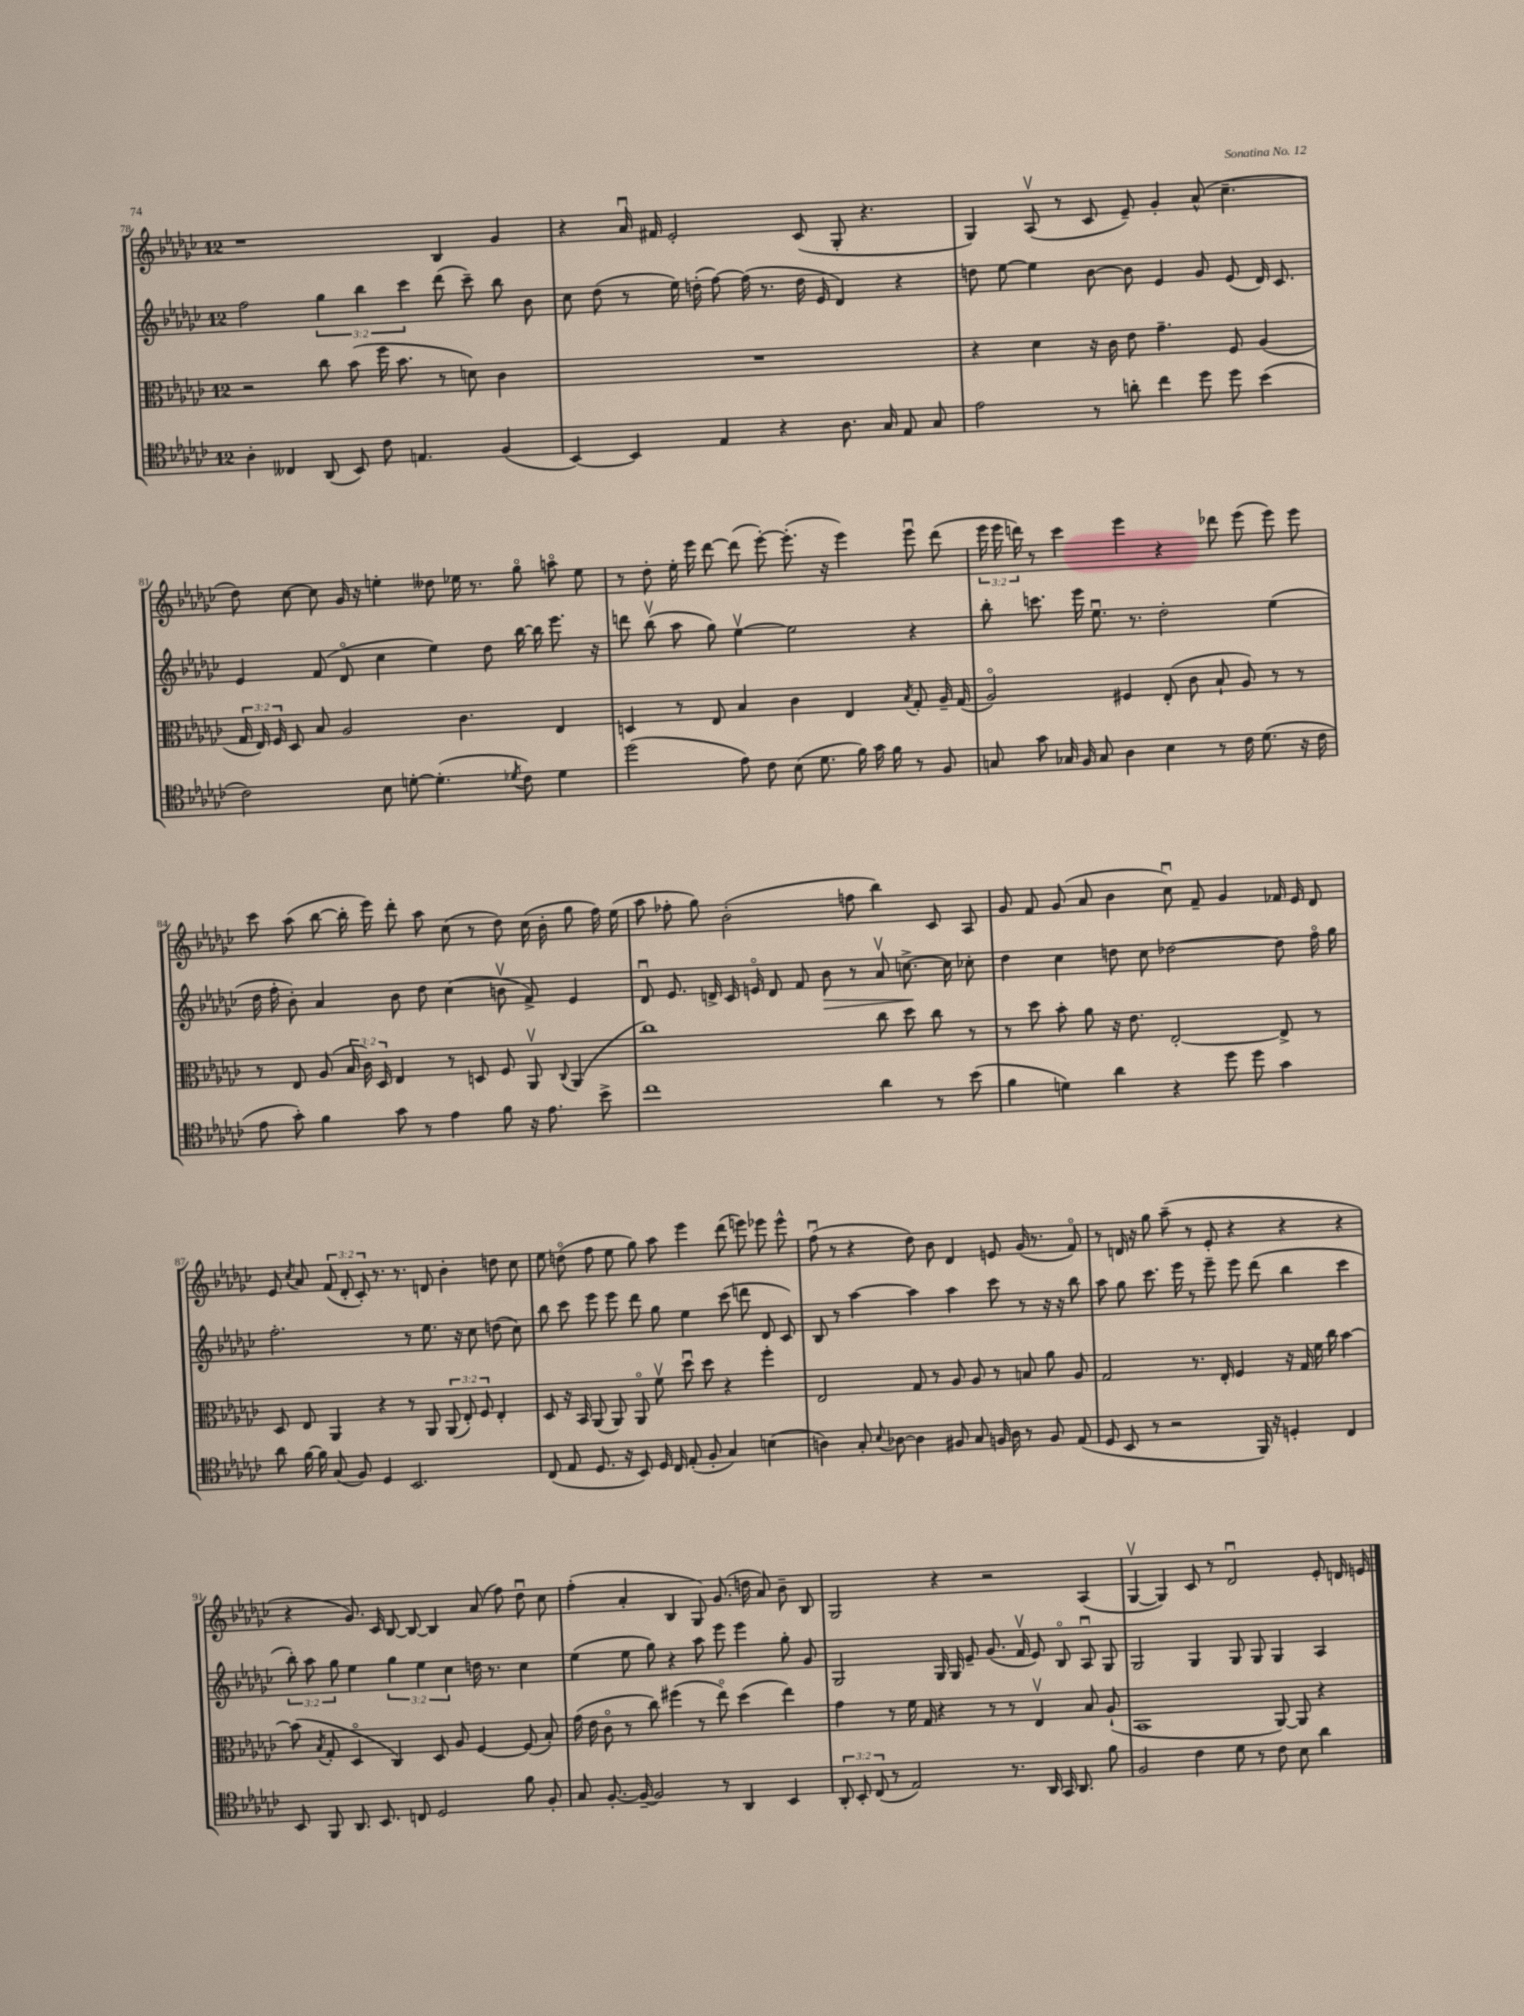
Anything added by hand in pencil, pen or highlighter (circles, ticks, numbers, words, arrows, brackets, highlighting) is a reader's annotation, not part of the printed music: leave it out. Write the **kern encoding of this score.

**kern	**kern	**kern	**dynam	**kern
*part4	*part3	*part2	*part2	*part1
*staff4	*staff3	*staff2	*staff2	*staff1
*clefC4	*clefC3	*clefG2	*	*clefG2
*k[b-e-a-d-g-c-]	*k[b-e-a-d-g-c-]	*k[b-e-a-d-g-c-]	*	*k[b-e-a-d-g-c-]
*M12/8	*M12/8	*M12/8	*	*M12/8
=78	=78	=78	=78	=78
4A-'\	2r	2ff\	.	1r
4C--X/	.	.	.	.
(8AA-/	8cc-\	6gg-\	.	.
8BB-/)	(8b-\	.	.	.
.	.	6bb-\	.	.
8c-\	16ff\	.	.	.
.	8.b-\	.	.	.
.	.	6ccc-\	.	.
4.En/	.	.	.	.
.	8r	(8ddd-\	.	4B-/
.	8dn\)	8ccc-~\)	.	.
(4F/	4c-\	8bb-\	.	4g-/
.	.	8b-\	.	.
=79	=79	=79	=79	=79
[4BB-/)	1.r	8cc-\	.	4r
.	.	(8dd-\	.	.
4BB-/]	.	8r	.	16a-u/
.	.	.	.	16f#X/
.	.	16ee-\)	.	2e-'/
.	.	(16ddn'\	.	.
4E-/	.	[8ff\)	.	.
.	.	(16ff\]	.	.
.	.	8.r	.	.
4r	.	.	.	.
.	.	16dd\	.	(8c-/
.	.	16e-/	.	.
8.A-\	.	4d-/)	.	8G-'/
.	.	.	.	4.r
16G-/	.	.	.	.
8E-/	.	4r	.	.
8G-/	.	.	.	.
=80	=80	=80	=80	=80
2e-\	4r	8ddn\	.	4G-/)
.	.	[8ee-\	.	.
.	4d-\	4ee-\]	.	(8A-v/
.	.	.	.	8r
8r	16r	[8b-\	.	8c-/
.	16c-\	.	.	.
8an'\	8e-\	8b-\]	.	8e-~/)
4cc-\	4.g-~\	4e-/	.	4g-'/
8dd-\	.	8g-/	.	(8a-^^/
8dd-\	8F/	(8e-/	.	4.cc-~\
(4b-\	(4A-/	16d-/)	.	.
.	.	8.c-/	.	.
!!LO:LB:g=z
=81	=81	=81	=81	=81
2c-\)	24G-/	4e-/	.	8dd-\)
.	24E-/)	.	.	.
.	24F/	.	.	.
.	8D-/	.	.	[8cc-\
.	8B-/	(8f/	.	8cc-\]
.	2A-/	8d-/	.	16g-/
.	.	.	.	16r
8B-\	.	4cc-\	.	4een'\
[8dn'\	.	.	.	.
(4.d'\]	.	4ee-\)	.	8dd--X\
.	4.c-\	.	.	16ee-X\
.	.	.	.	8.r
.	.	8dd-\	.	.
8qd-X/	.	.	.	.
8c-\)	.	[16bb-\	.	8gg-\
.	.	16bb-\]	.	.
4d-\	4E-/	8.eee-\	.	8aan\
.	.	.	.	8ee-\
.	.	16r	.	.
=82	=82	=82	=82	=82
(2dd-\	4Dn/	8dddn\	.	8r
.	.	(8bb-v\	.	8dd-'\
.	8r	8aa-\	.	16ee-'\
.	.	.	.	16eee-\
.	8E-/	8gg-\)	.	[8ddd-\
8e-\)	4B-/	[4ee-v\	.	(8ddd-\]
8c-\	.	.	.	[8eee-'\)
(8B-\	4c-\	2ee-\]	.	(8.eee-'\]
8.d-\	.	.	.	.
.	.	.	.	16r
.	4E-/	.	.	4eee-\)
16f\)	.	.	.	.
16g-\	.	.	.	.
16f\	.	.	.	.
.	8qB-/	.	.	.
8r	8G-'/	4r	.	8eee-u\
8F/	16A-~/	.	.	(8ddd-\
.	(16G-/	.	.	.
=83	=83	=83	=83	=83
8Gn/	2A-/)	8bb-'\	.	24eee-\
.	.	.	.	24eee-\
.	.	.	.	24dddn\)
8g-\	.	8.cccn\	.	8r
16G-X/	.	.	.	4ccc-\
16F/	.	16eee-\	.	.
8G-/	.	8.ee-u\	.	.
4A-\	4F#X/	.	.	4eee-\
.	.	8.r	.	.
4B-\	(8E-'/	2dd-'\	.	4r
.	8c-\	.	.	.
8r	8B-`/	.	.	8ddd-X\
16c-\	8A-/)	.	.	(8eee-\
(8.d-\	.	.	.	.
.	8r	(4ee-\	.	8eee-\)
16r	8r	.	.	8eee-\
16c-\	.	.	.	.
!!LO:LB:g=z
=84	=84	=84	=84	=84
8e-\	8r	16dd-\	.	8ccc-\
.	.	16ff'\	.	.
8g-'\)	8E-/	8b-'\)	.	(8aa-\
4f\	(8A-/	4a-/	.	[8bb-\
.	24B-/	.	.	16bb-'\]
.	24c-\)	.	.	.
.	.	.	.	16eee-\)
.	24D-/	.	.	.
8g-\	4E-/	8b-\	.	8ddd-'\
8r	.	8dd-\	.	8aa-\
4e-\	8r	(4cc-\	.	(8cc-\
.	8Dn/	.	.	8r
8f\	8F/	8bnv\	.	8dd-\)
16r	8AA-v/	8f^/)	.	(16cc-\
8.e-\	.	.	.	16b-'\
.	8qqC-/	.	.	.
.	(4AA-/	4e-/	.	8gg-\
8b-^\	.	.	.	16ff\)
.	.	.	.	(16ee-\
=85	=85	=85	=85	=85
1cc-	1cc-)	8d-u/	.	8aa-\
.	.	8.e-/	.	8ff-X'\
.	.	.	.	8gg-\)
.	.	16dn^/	.	.
.	.	16c-/	.	(2b-'\
.	.	16en/	.	.
.	.	8d/	.	.
.	.	8f/	.	.
!	!	!	!LO:HP:b	!
.	.	8b-\	>	.
.	.	8r	.	8ffn\
4a-\	8cc-\	8a-v/	.	4bb-\)
.	8dd-\	[8.ccn^\	.	.
8r	8cc-\	.	.	8c-/
.	.	16cc\]	]	.
(8b-\	8r	8cc-X'\	.	8A-/
=86	=86	=86	=86	=86
4f\	8r	4dd-\	.	8g-/
.	8dd-\	.	.	8f/
4dn\)	8b-'\	4cc-\	.	(8g-/
.	8a-\	.	.	8a-/
4a-\	16r	8ddn\	.	4b-\
.	8.e-\	.	.	.
.	.	8cc-\	.	.
4r	[2E-'/	[2dd-X\	.	8cc-u\)
.	.	.	.	8f~/
8dd-\	.	.	.	4g-/
8dd-\	.	.	.	.
4g-\	8E-^/]	8dd-\]	.	16f-X/
.	.	.	.	16e-/
.	8r	16ff\	.	8d-/
.	.	16gg-\	.	.
!!LO:LB:g=z
=87	=87	=87	=87	=87
8a-\	8D-/	2.ff'\	.	8e-/
.	.	.	.	8qcc-/
[16f\	8E-/	.	.	8a-/
16f\]	.	.	.	.
(8G-/	4AA-/	.	.	(12f/
.	.	.	.	12d-'/
8F/)	.	.	.	.
.	.	.	.	12c-'/)
4D-/	4r	.	.	8.r
.	.	.	.	8.r
2.BB-/	8r	8r	.	.
.	8AA-/	8.ee-\	.	8dn/
.	(12AA-/	.	.	4b-'\
.	.	16r	.	.
.	12E-'/)	.	.	.
.	.	8cc-\	.	.
.	12F/	.	.	.
.	4E-'/	(8ddn\	.	8ddn\
.	.	8cc-\)	.	8cc-\
=88	=88	=88	=88	=88
(8C-/	8D-/	8bb-\	.	8ee-\
8E-/	16r	8ccc-\	.	(8ddn\
.	16BB-/	.	.	.
8.D-/	(8AA-/	8eee-\	.	8ff\
.	8AA-/)	8eee-\	.	8ee-\
16r	.	.	.	.
8BB-/)	8AA-/	8ddd-\	.	8gg-\)
16D-/	8fv\	8gg-\	.	8aa-\
16C-/	.	.	.	.
(8E-'/	8dd-u\	4ee-\	.	4eee-\
8F'/	8dd-\	.	.	.
4G-/)	4r	(8ccc-\	.	(8ddd-\
.	.	8dddn\	.	8eeen\)
(4Bn\	4ff'\	8d-/	.	8eee-X\
.	.	8c-/)	.	8eee-^^\
=89	=89	=89	=89	=89
4An\)	2E-/	8B-/	.	(8ffu\
.	.	8r	.	8r
8G-'/	.	[4aa-\	.	4r
8qqB-/	.	.	.	.
[8A-X\	.	.	.	.
4A-\]	8G-/	4aa-\]	.	8dd-\)
.	8r	.	.	8b-\
8F#X/	8A-/	4aa-\	.	4d-/
8G-/	8A-/	.	.	.
16Fn/	8r	8ccc-\	.	8en/
16A-\	.	.	.	.
8r	8Bn/	8r	.	(16g-/
.	.	.	.	8.r
8F/	8a-\	16r	.	.
.	.	16r	.	.
(8E-/	8A-/	8bb-\	.	8f/)
=90	=90	=90	=90	=90
8D-/	2G-/	8aa-\	.	8r
8BB-/	.	8gg-\	.	16dn/
.	.	.	.	16r
8r	.	8.ccc-\	.	8gg-\
2r	.	.	.	(8aa-~\
.	.	16eee-\	.	.
.	8.r	8r	.	8r
.	.	8eee-~\	.	8e-'/
.	16E-'/	.	.	.
.	4F/	8eee-\	.	4r
16FF/)	.	(8ddd-\	.	.
16r	.	.	.	.
4Dn'/	16r	4bb-\	.	4r
.	16G-/	.	.	.
.	16f\	.	.	.
.	16cc-\	.	.	.
4C-/	[4b-\	4ccc-\	.	4r
!!LO:LB:g=z
=91	=91	=91	=91	=91
8BB-/	(8b-\]	12bb-'\)	.	4r
.	.	12aa-\	.	.
.	8qB-/	.	.	.
8FF/	8G-'/	.	.	.
.	.	12gg-\	.	.
8.AA-/	4D-/	4ee-\	.	8.g-/)
8.BB-/	.	.	.	16c-/
.	4C-/)	6gg-\	.	[8B-/
8Cn/	.	.	.	8B-/_
.	.	6ee-\	.	.
2D-/	8D-/	.	.	4B-/]
.	.	6cc-\	.	.
.	8A-/	.	.	.
.	[4F/	16ddn\	.	(8a-/
.	.	8.r	.	.
.	.	.	.	8ff\)
8f\	(8F/]	4cc-\	.	8dd-u\
8F'/	8B-'/)	.	.	8cc-\
=92	=92	=92	=92	=92
8G-/	(16g-\	(4ee-\	.	(4ff'\
.	16e-\	.	.	.
[8.F'/	8c-\	.	.	.
.	8r	8ee-\	.	4a-'/
16F~/_	.	.	.	.
2F/]	8cc-\)	8gg-\)	.	.
.	(4ff#X\	4r	.	4B-/
.	8r	8aa-\	.	8G-/)
8r	8ee-\)	8eee-\	.	(8.g-/
4AA-/	(4dd-\	4eee-\	.	.
.	.	.	.	16ddn\
.	.	.	.	8a-/)
4BB-/	4ee-\)	8gg-'\	.	8b-~\
.	.	8g-/	.	8B-/
=93	=93	=93	=93	=93
12AA-'/	4g-\	2G-/	.	2G-/
12BB-'/	.	.	.	.
(12C-/	.	.	.	.
8r	8r	.	.	.
2E-/)	16f\	.	.	.
.	16G-/	.	.	.
.	4r	16G-/	.	4r
.	.	16G-/	.	.
.	.	8e-~/	.	.
.	8r	(8.g-/	.	2r
8.r	8r	.	.	.
.	.	16fv/	.	.
.	4E-v/	8e-/)	.	.
16AA-/	.	.	.	.
16GG-/	.	8B-/	.	.
8.AA-/	.	.	.	.
.	8B-/	8A-u/	.	(4A-/
8f\	(8A-`/	8G-/	.	.
=94	=94	=94	=94	=94
2F/	1BB-	2G-/	.	[4G-v/
.	.	.	.	4G-/])
4c-\	.	4G-/	.	8c-/
.	.	.	.	8r
8d-\	.	8G-/	.	2d-u/
8r	.	8G-/	.	.
8c-\	[8AA-/)	4G-/	.	.
8B-\	8AA-/]	.	.	.
4a-\	4r	4A-/	.	8e-'/
.	.	.	.	16dn/
.	.	.	.	16en/
==	==	==	==	==
*-	*-	*-	*-	*-
